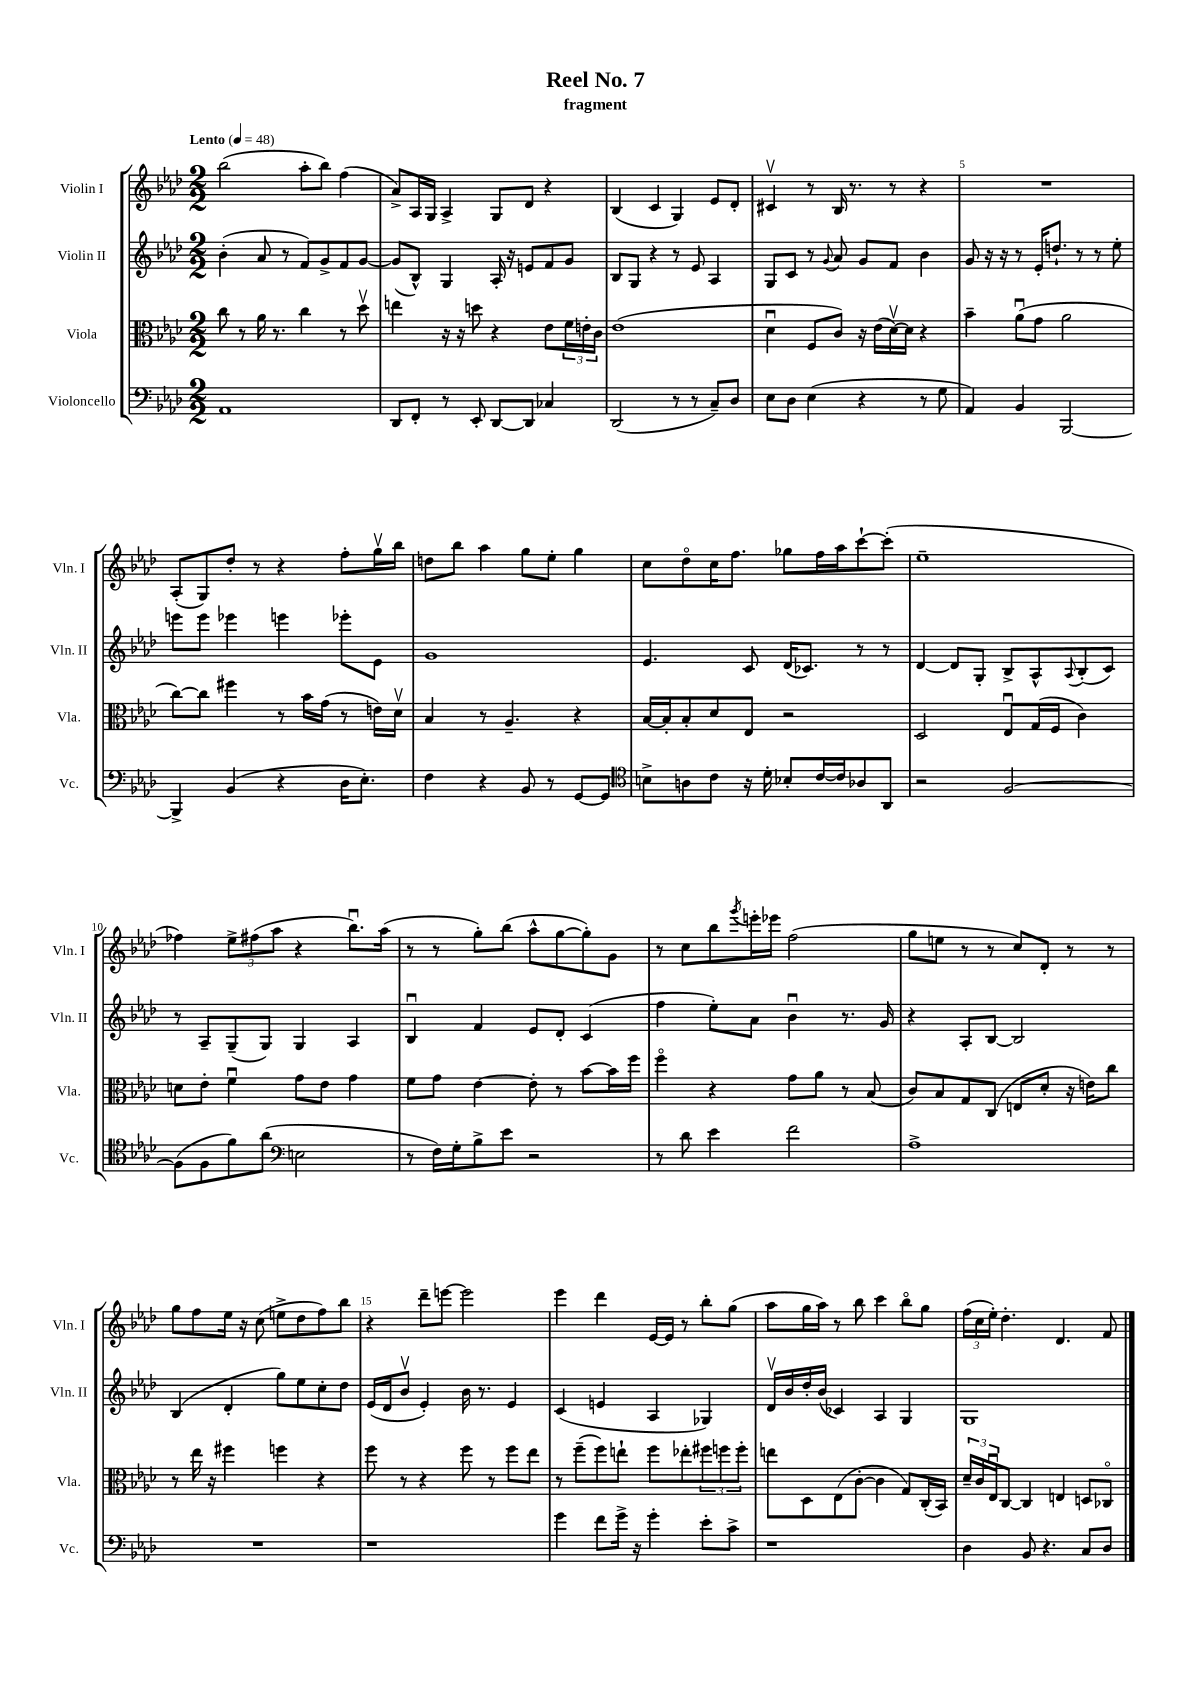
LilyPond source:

\header { title = "Reel No. 7" subtitle = "fragment" }
<<
\new StaffGroup <<
\new Staff = "s0" \with { instrumentName = "Violin I" shortInstrumentName = "Vln. I" } {
    \clef treble \key aes \major \numericTimeSignature \time 2/2 \tempo "Lento" 4 = 48
    bes''2( aes''8-. bes''8) f''4( |
    aes'8->) aes16 g16 aes4-> g8 des'8 r4 |
    bes4( c'4 g4) ees'8 des'8-. |
    cis'4\upbow r8 bes16 r8. r8 r4 |
    R1 |
    aes8-.( g8) des''8-. r8 r4 f''8-. g''16\upbow bes''16 |
    d''8 bes''8 aes''4 g''8 ees''8-. g''4 |
    c''8 des''8\flageolet c''16 f''8. ges''8 f''16 aes''16 c'''8~-! c'''8-.( |
    ees''1-- |
    fes''4) \tuplet 3/2 { ees''8-> fis''8( aes''8 } r4 bes''8.\downbow) aes''16( |
    r8 r8 g''8-.) bes''8( aes''8-^ g''8~ g''8-.) g'8 |
    r8 c''8 bes''8 \acciaccatura { g'''8 } e'''16-. ees'''16 f''2( |
    g''8 e''8 r8 r8 c''8) des'8-. r8 r8 |
    g''8 f''8 ees''16 r16 c''8( e''8-> des''8 f''8) bes''8 |
    r4 des'''8-- e'''8~ e'''2 |
    ees'''4 des'''4 ees'16~ ees'16 r8 bes''8-. g''8( |
    aes''8 g''16 aes''16) r8 bes''8 c'''4 bes''8\flageolet g''8 |
    \tuplet 3/2 { f''16( c''16 ees''16-.) } des''4.-. des'4. f'8 \bar "|." |
}
\new Staff = "s1" \with { instrumentName = "Violin II" shortInstrumentName = "Vln. II" } {
    \clef treble \key aes \major \numericTimeSignature \time 2/2
    bes'4-.( aes'8 r8 f'8) g'8-> f'8 g'8~ |
    g'8( bes8-^) g4 aes16-. r16 e'8 f'8 g'8 |
    bes8 g8 r4 r8 ees'8 aes4 |
    g8 c'8 r8 \appoggiatura { g'8 } aes'8 g'8 f'8 bes'4 |
    g'8 r16 r16 r8 ees'16-. d''8.-! r8 r8 ees''8-. |
    e'''8 e'''8 ees'''4 e'''4 ees'''8-. ees'8 |
    g'1 |
    ees'4. c'8 des'16( ces'8.) r8 r8 |
    des'4~ des'8 g8-. bes8-> aes8-^ \appoggiatura { aes8 } bes8-.( c'8) |
    r8 aes8-- g8--( g8) g4 aes4 |
    bes4\downbow f'4 ees'8 des'8-. c'4( |
    f''4 ees''8-.) aes'8 bes'4\downbow r8. g'16 |
    r4 aes8-. bes8~ bes2 |
    bes4( des'4-. g''8) ees''8 c''8-. des''8 |
    ees'16( des'16 bes'8\upbow ees'4-.) bes'16 r8. ees'4 |
    c'4( e'4 aes4 ges4) |
    des'16\upbow bes'16 des''16-. bes'16( ces'4) aes4 g4 |
    g1 \bar "|." |
}
\new Staff = "s2" \with { instrumentName = "Viola" shortInstrumentName = "Vla." } {
    \clef alto \key aes \major \numericTimeSignature \time 2/2
    c''8 r8 aes'16 r8. c''4 r8 des''8\upbow |
    e''4 r16 r16 d''8 r4 ees'8 \tuplet 3/2 { f'16 e'16-. c'16 } |
    ees'1( |
    des'4\downbow f8 c'8) r16 ees'16( des'16~\upbow) des'16 r4 |
    bes'4-- aes'8\downbow( g'8 aes'2 |
    c''8~) c''8 fis''4 r8 bes'16 g'16( r8 e'16) des'16\upbow |
    bes4 r8 aes4.-- r4 |
    bes16~ bes16-. bes8-. des'8 ees8 r2 |
    des2 ees8\downbow g16( f16 c'4) |
    d'8 ees'8-. f'4\downbow g'8 ees'8 g'4 |
    f'8 g'8 ees'4~ ees'8-. r8 bes'8~ bes'16 f''16 |
    f''4\flageolet r4 g'8 aes'8 r8 bes8( |
    c'8) bes8 g8 c8( e8 des'8-. r16 e'16) c''8 |
    r8 ees''16 r16 fis''4 f''4 r4 |
    f''8 r8 r4 f''8 r8 f''8 ees''8 |
    r8 f''8--( f''8) e''8-! f''8 ees''8-. \tuplet 3/2 { fis''8 f''8 f''8-. } |
    e''8 des8 ees8( c'8~-. c'4 g8) c16-.( bes,16) |
    \tuplet 3/2 { des'16-- c'16 ees16\downbow } c8~ c4 e4 d8 ces8\flageolet \bar "|." |
}
\new Staff = "s3" \with { instrumentName = "Violoncello" shortInstrumentName = "Vc." } {
    \clef bass \key aes \major \numericTimeSignature \time 2/2
    aes,1 |
    des,8 f,8-. r8 ees,8-. des,8~ des,8 ces4 |
    des,2( r8 r8 c8--) des8 |
    ees8 des8 ees4( r4 r8 g8 |
    aes,4) bes,4 bes,,2~ |
    bes,,4-> bes,4( r4 des16 ees8.-.) |
    f4 r4 bes,8 r8 g,8~ g,8 |
    \clef tenor b8-> a8 c'8 r16 des'16-. bes8-. c'16~ c'16 aes8 aes,8 |
    r2 f2~ |
    f8( f8 f'8) aes'8( \clef bass e2 |
    r8 f16) g16-. bes8-> ees'8 r2 |
    r8 des'8 ees'4 f'2 |
    aes1-> |
    R1 |
    r1 |
    g'4 f'8 g'16-> r16 g'4-. ees'8-. c'8-> |
    r1 |
    des4 bes,8 r4. c8 des8 \bar "|." |
}
>>
>>
\layout { \context { \Score \override BarNumber.break-visibility = ##(#f #t #t) barNumberVisibility = #(every-nth-bar-number-visible 5) } }
